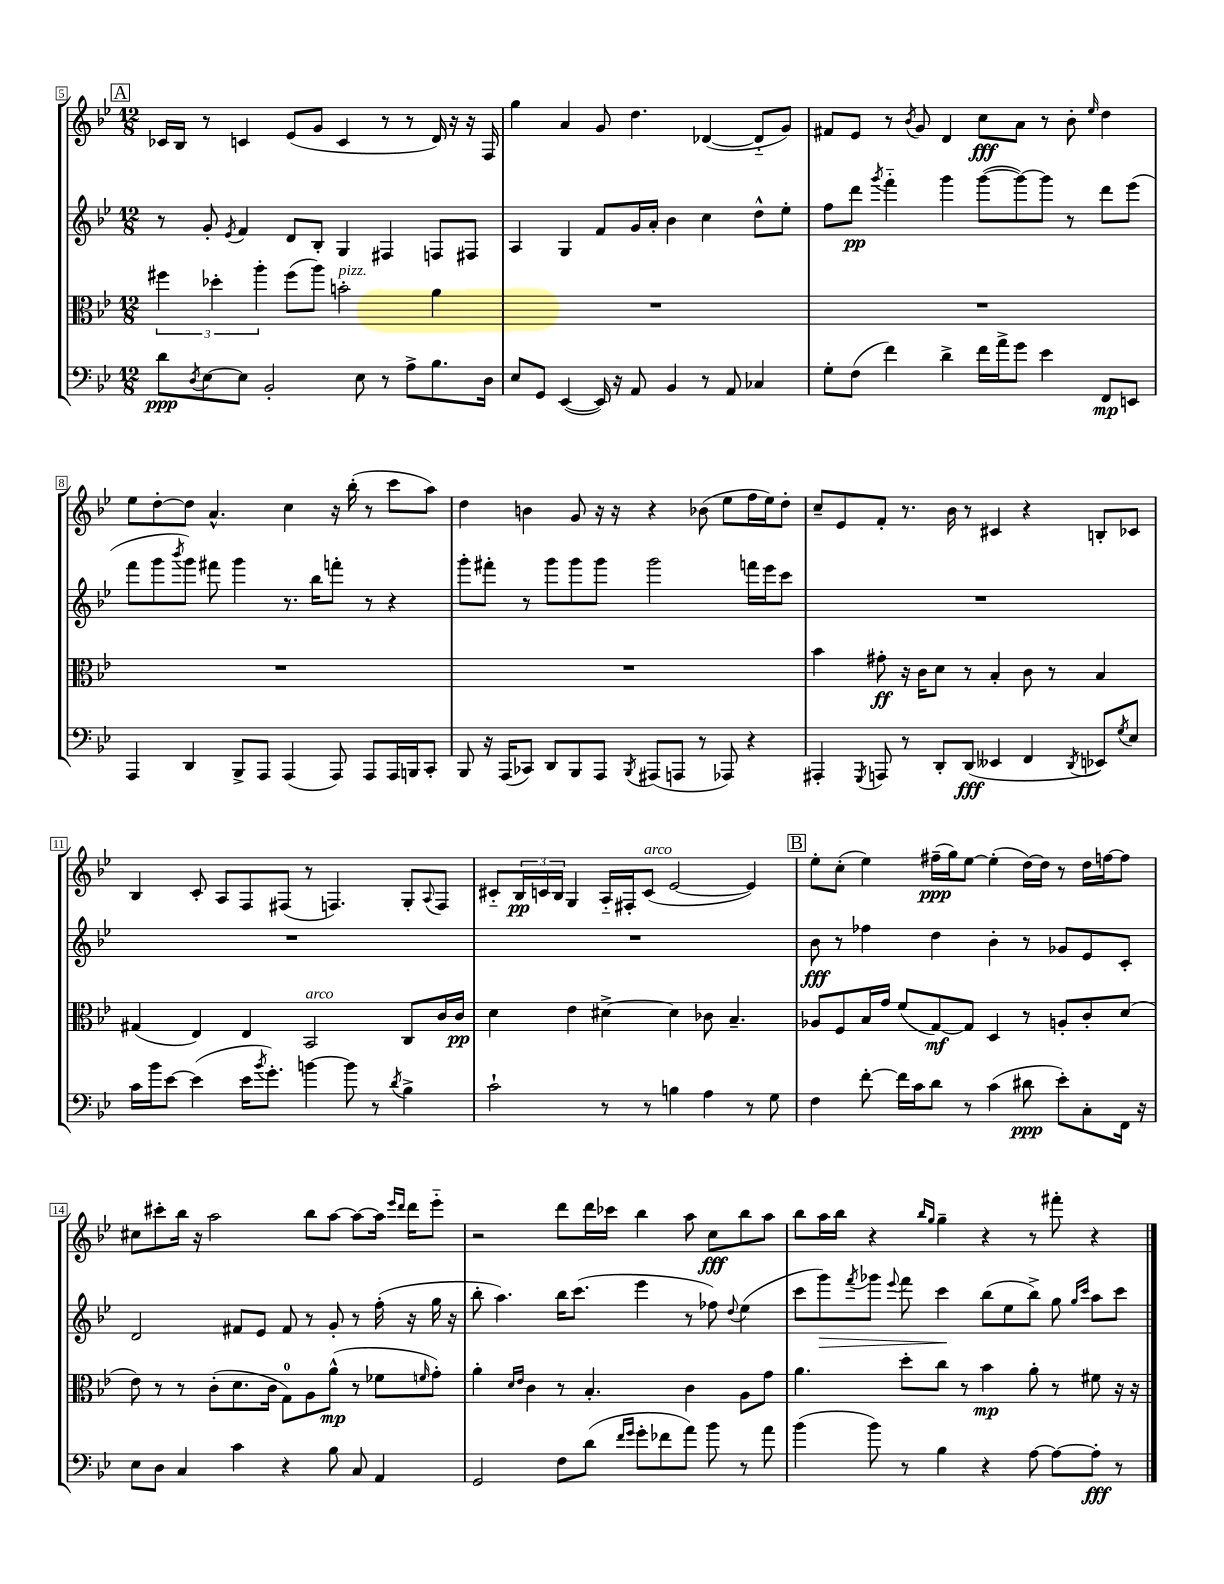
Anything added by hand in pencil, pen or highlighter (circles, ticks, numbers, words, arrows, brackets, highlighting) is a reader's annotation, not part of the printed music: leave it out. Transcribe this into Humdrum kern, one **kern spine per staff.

**kern	**kern	**kern	**kern
*staff4	*staff3	*staff2	*staff1
*clefF4	*clefC3	*clefG2	*clefG2
*k[b-e-]	*k[b-e-]	*k[b-e-]	*k[b-e-]
*M12/8	*M12/8	*M12/8	*M12/8
8d	6ff#	8r	16c-
.	.	.	16B-
8qD	.	.	.
[8E-	.	8g'	8r
.	6dd-'	.	.
.	.	8qe-	.
8E-]	.	4f	4c
.	6aa'	.	.
2BB-'	.	.	.
.	(8ff#	8d	(8e-
.	8aa)	8B-'	8g
.	2b'	4G	4c
8E-	.	.	.
8r	.	4F#	8r
8A^	.	.	8r
8.B-	4a	8F	16d)
.	.	.	16r
.	.	8F#	16r
16D	.	.	16F
=	=	=	=
8E-	1.r	4A	4gg
8GG	.	.	.
([4EE-	.	4G	4a
16EE-])	.	8f	8g
16r	.	.	.
8AA	.	16g	4.dd
.	.	16a'	.
4BB-	.	4b-	.
8r	.	4cc	([4d-
8AA	.	.	.
4C-	.	8dd^^	8d-'~]
.	.	8ee-'	8g)
=	=	=	=
8G'	1.r	8ff	8f#
(8F	.	8ddd	8e-
.	.	8qggg	.
4f)	.	4fff'~	8r
.	.	.	8qb-
.	.	.	8g
4d^	.	4ggg	4d
16f	.	([8ggg	8cc
16a^	.	.	.
8g	.	8ggg_)	8a
4e-	.	8ggg]	8r
.	.	8r	8b-'
.	.	.	16qqee-
8FF	.	8ddd	4dd
8EE	.	(8eee-	.
=	=	=	=
4AAA	1.r	8fff	8ee-
.	.	8ggg	[8dd'
.	.	8qbbb-	.
4DD	.	8ggg)	8dd]
.	.	8fff#	4.a^^
8BBB-^	.	4ggg	.
8AAA	.	.	.
(4AAA	.	8.r	4cc
.	.	16bb-	.
8AAA)	.	8fff'	16r
.	.	.	(16bb-'
8AAA	.	8r	8r
16AAA	.	4r	8ccc
16BBB	.	.	.
8CC'	.	.	8aa)
=	=	=	=
8BBB-	1.r	8ggg'	4dd
16r	.	8fff#'	.
(16AAA	.	.	.
8CC-)	.	8r	4b
8DD	.	8ggg	.
8BBB-	.	8ggg	8g
8AAA	.	8ggg	16r
.	.	.	16r
8qBBB-	.	.	.
(8AAA#	.	2ggg	4r
8AAA	.	.	.
8r	.	.	(8b-
8AAA-)	.	.	8ee-
4r	.	16fff	16ff
.	.	16eee-	16ee-)
.	.	8ccc	8dd'
=	=	=	=
4AAA#'	4b-	1.r	8cc~
.	.	.	8e-
8qGGG	.	.	.
8AAA	8g#'	.	8f'
8r	16r	.	8.r
.	16c	.	.
8DD'	8d	.	.
.	.	.	16b-
(8DD	8r	.	8r
4EE--	4B-'	.	4c#
4FF	8c	.	4r
.	8r	.	.
8qDD	.	.	.
8EE-)	4B-	.	8B'
8qG	.	.	.
8E-	.	.	8c-
=	=	=	=
16c	(4G#	1.r	4B-
16b-	.	.	.
[8e-	.	.	.
(4e-]	4E-)	.	8c'
.	.	.	8A
16e-	4E-	.	8F
8qb-	.	.	.
8.g')	.	.	.
.	.	.	(8F#
[4b	2BB-	.	8r
.	.	.	4.F)
8b]	.	.	.
8r	.	.	.
8qd	.	.	.
4B-^	8C	.	8G'
.	.	.	8qqA
.	16c	.	8F
.	16c	.	.
=	=	=	=
2c`	4d	1.r	8c#'~
.	.	.	24B-
.	.	.	24c
.	.	.	24B-
.	4e-	.	4G
8r	[4d#^	.	16A'~
.	.	.	16F#'
8r	.	.	(8c
4B	4d#]	.	[2e-
4A	8c-	.	.
.	4.B-~	.	.
8r	.	.	4e-])
8G	.	.	.
=	=	=	=
4F	8A-	8b-	8ee-'
.	8F	8r	(8cc'
[8f'	16B-	4ff-	4ee-)
.	16g	.	.
16f]	(8f	.	.
16c	.	.	.
8d	[8G)	4dd	(16ff#~
.	.	.	16gg)
8r	8G]	.	[8ee-
(4c	4D	4b-'	(4ee-']
8d#	8r	8r	[16dd)
.	.	.	16dd]
8e-')	8A'	8g-	8r
8C'	8c'	8e-	16dd
.	.	.	[16ff
16FF	(8d	8c'	8ff]
16r	.	.	.
=	=	=	=
8E-	8e-)	2d	8cc#
8D	8r	.	8ccc#'
4C	8r	.	16bb-
.	.	.	16r
.	(8c'	.	2aa
4c	8.d	8f#	.
.	.	8e-	.
.	16c	.	.
4r	8G)	8f#	.
.	8A	8r	8bb-
8B-	(8a^^	8g'	[8aa
8C	8r	8r	8aa_
4AA	8f-	(16ff'	16aa]
.	.	.	16qqeee-
.	.	.	16qqddd
.	.	16r	16ddd
.	16qqf	.	.
.	8g')	16gg	8eee-'~
.	.	16r	.
=	=	=	=
2GG	4a'	8bb-'	2r
.	.	4.aa)	.
.	16qqd	.	.
.	16qqe-	.	.
.	4c	.	.
8F	8r	16bb-	8ddd
.	.	(8.ccc	.
(8d	4.B-'	.	16ddd
.	.	.	16ccc-
16qqf	.	.	.
16qqg	.	.	.
8g'	.	4eee-	4bb-
8f-	.	.	.
8a)	4c	8r	8aa
8b-	.	8ff-)	8cc
.	.	8qqdd	.
8r	8A	(4ee-	8bb-
8a	8g	.	8aa
=	=	=	=
(4b-	4.a	8ccc	8bb-
.	.	8ggg)	16aa
.	.	.	16bb-
.	.	8qfff	.
8b-)	.	8ggg-	4r
.	.	8qqeee-	.
8r	8dd'	8fff	.
.	.	.	16qqbb-
.	.	.	16qqgg
4B-	8cc	4ccc	4gg~
.	8r	.	.
4r	4b-	(8bb-	4r
.	.	8ee-	.
[8A	8a'	8bb-^)	8r
8A_	8r	8gg	8fff#'
.	.	16qqgg	.
.	.	16qqccc	.
8A']	8f#	8aa	4r
8r	16r	8ccc	.
.	16r	.	.
==	==	==	==
*-	*-	*-	*-
